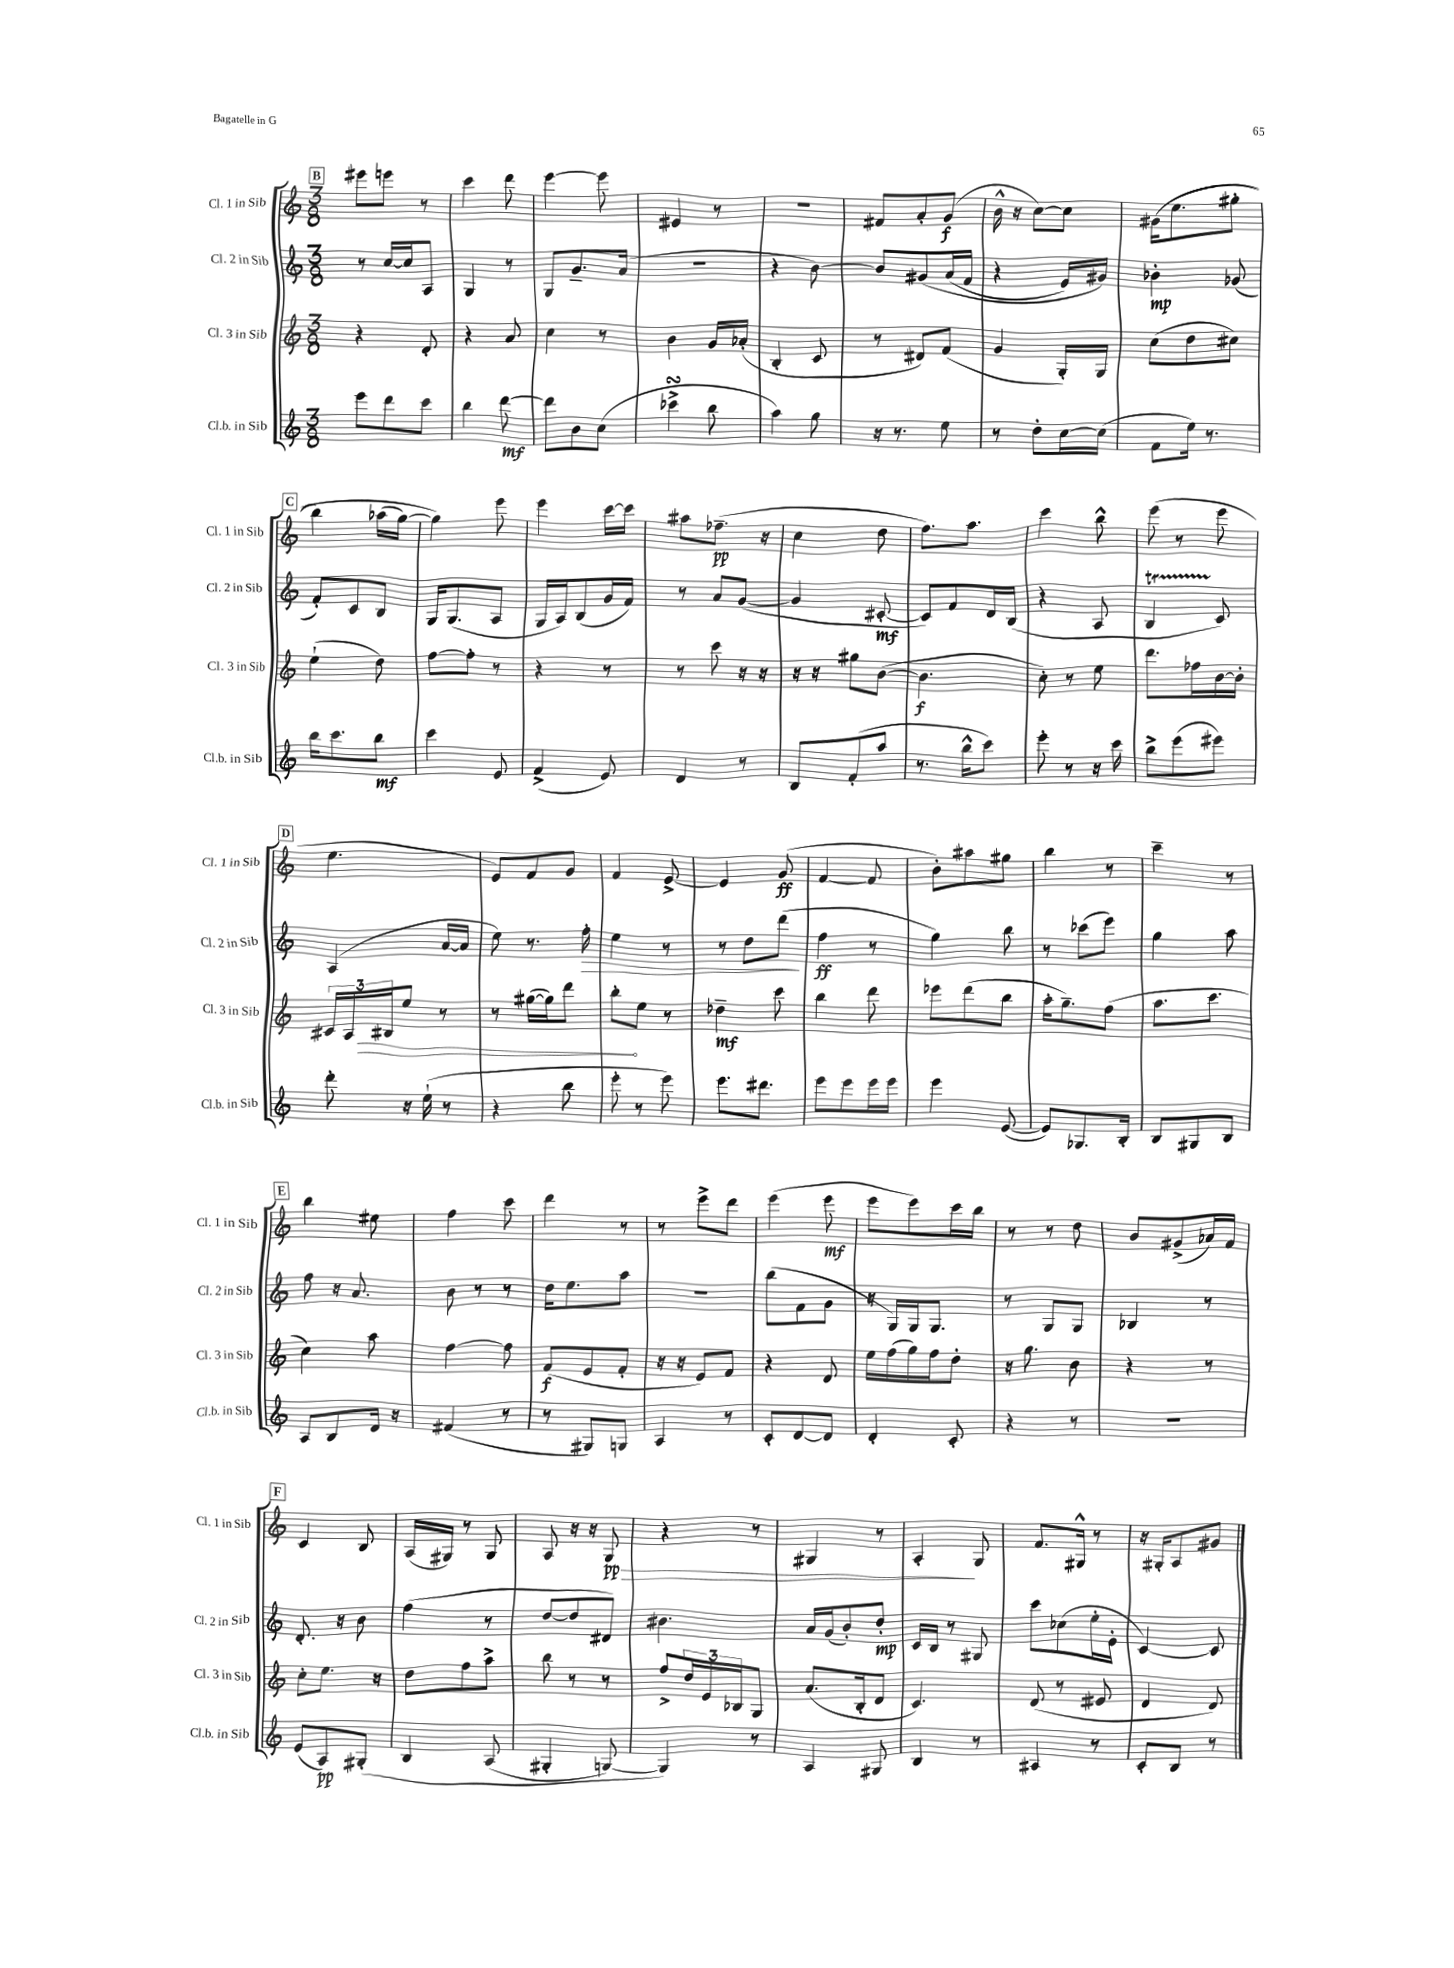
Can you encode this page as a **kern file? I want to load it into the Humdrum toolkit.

**kern	**kern	**kern	**kern
*staff4	*staff3	*staff2	*staff1
*clefG2	*clefG2	*clefG2	*clefG2
*k[]	*k[]	*k[]	*k[]
*M3/8	*M3/8	*M3/8	*M3/8
8eee	4r	8r	8eee#
8ddd	.	[16cc	8eee
.	.	16cc]	.
8ccc	8d'	8A	8r
=	=	=	=
4bb	4r	4G	4ccc
[8ddd	8a	8r	8ddd
=	=	=	=
8ddd]	4cc	8G	[4eee
8b	.	8.g~	.
(8cc	8r	.	8eee]
.	.	(16a	.
=	=	=	=
4ccc-^	4b	4.r	4e#
8bb	16g	.	8r
.	(16a-'	.	.
=	=	=	=
4aa)	4B'	4r	4.r
8gg	8c	[8b)	.
=	=	=	=
16r	8r	8b]	8f#
8.r	.	.	.
.	8d#)	&(8g#	8a'
8ee	(8f	(16a	(8g
.	.	16f	.
=	=	=	=
8r	4g	4r	16b^^
.	.	.	16r
8dd'	.	.	[8cc)
[16cc	16G')	16e)	8cc]
(16cc]	16G	16g#&)	.
=	=	=	=
8f	(8cc	4b-'	&((16g#
.	.	.	8.ee
16ee)	8dd	.	.
8.r	.	.	.
.	8cc#)	(8g-	8gg#'
=	=	=	=
16bb	(4ee`	8f')	4bb)
8.ccc	.	.	.
.	.	8c	.
8bb	8dd)	8B	(16aa-
.	.	.	[16gg)
=	=	=	=
4ccc	[8ff	16G	4gg]&)
.	.	(8.G	.
.	8ff']	.	.
8e	8r	8A	8eee
=	=	=	=
(4f^	4r	16G	4eee
.	.	16A)	.
.	.	(8B	.
8e)	8r	16g	[16ccc
.	.	16f)	16ccc]
=	=	=	=
4d	8r	8r	8aa#
.	8ccc	8a	(8.ff-~
8r	16r	([8g	.
.	16r	.	16r
=	=	=	=
8B	16r	4g]	4cc
.	16r	.	.
(8f'	8gg#	.	.
8aa	([8b	[8c#'	8dd
=	=	=	=
8.r	4.b]	8c#])	8.ff)
.	.	8f	.
16bb^^	.	.	8.aa
8ccc)	.	16d	.
.	.	(16B	.
=	=	=	=
8eee'	8cc')	4r	4ccc
8r	8r	.	.
16r	8ee	8A	8bb^^
16ccc	.	.	.
=	=	=	=
8bb^	8.ddd	4B	(8eee
(8eee	.	.	8r
.	16ff-	.	.
8eee#)	[16b	8c)	8eee
.	16b']	.	.
=	=	=	=
8ddd'	24c#	(4A	4.ee
.	24A	.	.
.	24B#	.	.
16r	8ee	.	.
(16ee`	.	.	.
8r	8r	[16a	.
.	.	16a]	.
=	=	=	=
4r	8r	8ee)	8e)
.	([16gg#	8.r	8f
.	16gg#])	.	.
8bb	8ddd	.	8g
.	.	16ff'	.
=	=	=	=
8eee'	8bb'	4ee	4f
8r	8ee	.	.
8eee)	8r	8r	[8e^
=	=	=	=
8.eee	4dd-~	8r	4e]
.	.	8dd	.
8.ddd#	.	.	.
.	8ccc	(8ddd	(8g
=	=	=	=
8eee	4bb	4ff	[4f
8eee	.	.	.
16eee	8ddd	8r	8f]
16eee	.	.	.
=	=	=	=
4eee	8eee-	4gg)	8b')
.	(8ddd	.	8aa#
([8e	8bb	8bb	8gg#
=	=	=	=
8e])	16aa'	8r	4bb
.	8.gg~)	.	.
8.G-	.	(8ccc-	.
.	(8ff	8eee)	8r
16B'	.	.	.
=	=	=	=
8B	8.aa	4gg	4ccc~
8G#	.	.	.
.	8.ccc	.	.
8B	.	8aa	8r
=	=	=	=
8A	4cc)	8ff	4bb
8B	.	16r	.
.	.	8.a	.
16d	8aa	.	8ee#
16r	.	.	.
=	=	=	=
(4f#	[4ff	8b	4ff
.	.	8r	.
8r	8ff]	8r	8ccc
=	=	=	=
8r	(8f	16dd	4ddd
.	.	8.ee	.
8G#)	8e	.	.
8G	8f'	8aa	8r
=	=	=	=
4A	16r	4.r	8r
.	16r	.	.
.	8e)	.	8eee^
8r	8f	.	8ddd
=	=	=	=
8c'	4r	(8bb	(4eee
[8d	.	8f	.
8d]	8d	8g	8eee
=	=	=	=
4d'	16ee	16r	8eee
.	(16ff	16G)	.
.	16gg)	16G	8eee)
.	16ff	8.G	.
8c'	8dd'	.	16ccc
.	.	.	16bb
=	=	=	=
4r	16r	8r	8r
.	8.gg	.	.
.	.	8G	8r
8r	8b	8G	8dd
=	=	=	=
4.r	4r	4B-	8b
.	.	.	(8g#^
.	8r	8r	16a-)
.	.	.	16f
=	=	=	=
(8e	8cc'	8.d'	4c
8A)	8.ee	.	.
.	.	16r	.
&(8G#'	.	8b	8B
.	16r	.	.
=	=	=	=
4B	8dd	(4ff	(16A
.	.	.	16G#)
.	8ff	.	8r
(8A	8aa^	8r	8G#
=	=	=	=
4G#'	8bb	[8dd	8A
.	8r	8dd]	16r
.	.	.	16r
[8G)	8r	8d#)	8G
=	=	=	=
4G]&)	8ff^	4.b#	4r
.	24dd	.	.
.	24e	.	.
.	24B-	.	.
8r	8G	.	8r
=	=	=	=
4A	(8.a	16a	4G#
.	.	(16g	.
.	.	8b')	.
.	16B'	.	.
8G#	8d	8dd'	8r
=	=	=	=
4B	4.c)	16c	4A'
.	.	16B	.
.	.	8r	.
8r	.	8G#	8G
=	=	=	=
4A#	(8d	8ccc	8.f
.	8r	(8cc-	.
.	.	.	16G#^^
8r	8e#	16ee'	8r
.	.	16e'	.
=	=	=	=
8c'	4d	[4c)	16r
.	.	.	16G#'
8B	.	.	8A
8r	8d)	8c]	8g#
==	==	==	==
*-	*-	*-	*-
